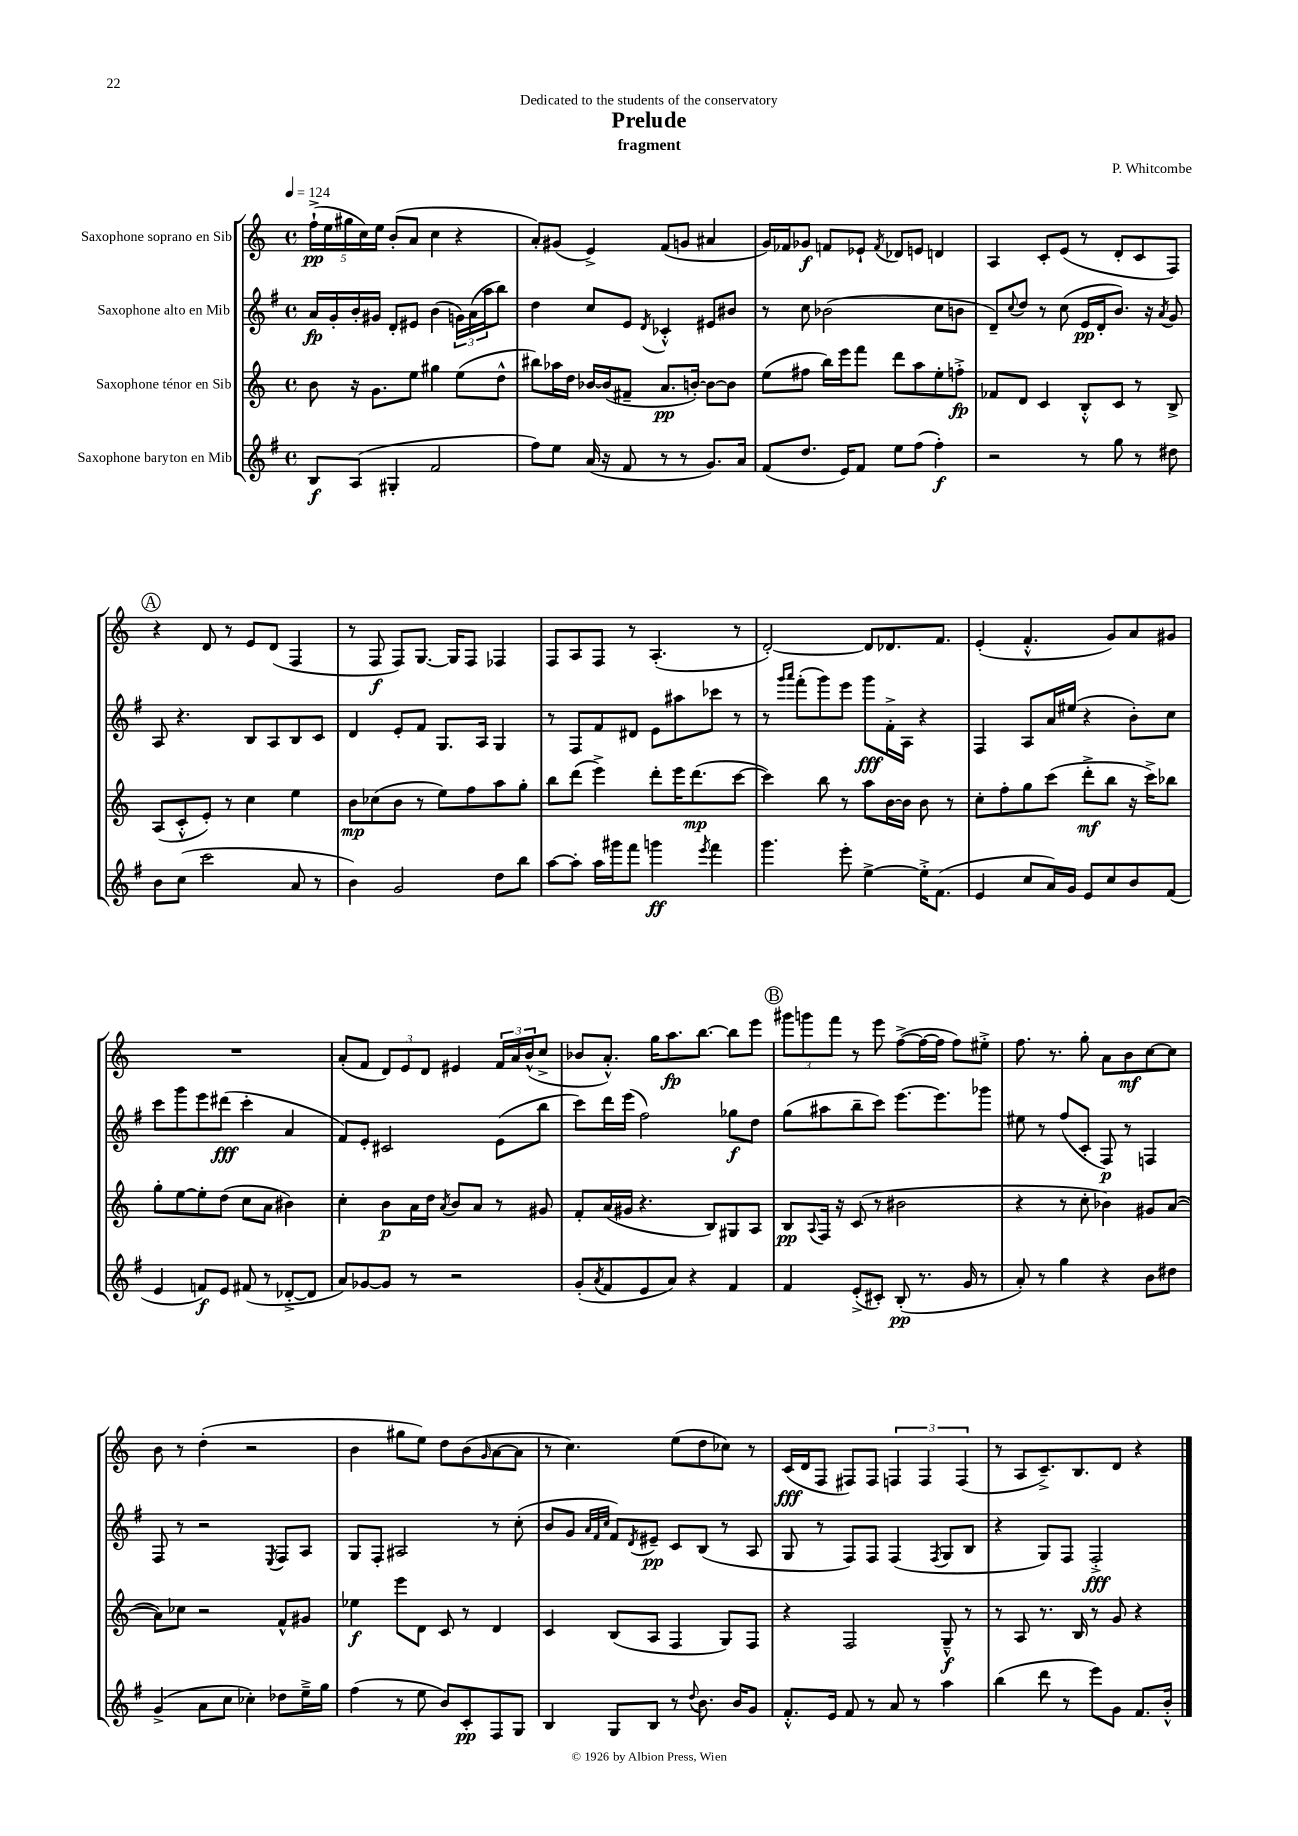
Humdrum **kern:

**kern	**dynam	**kern	**dynam	**kern	**dynam	**kern	**dynam
*part4	*part4	*part3	*part3	*part2	*part2	*part1	*part1
*staff4	*staff4	*staff3	*staff3	*staff2	*staff2	*staff1	*staff1
*I"Saxophone baryton en Mib	*	*I"Saxophone ténor en Sib	*	*I"Saxophone alto en Mib	*	*I"Saxophone soprano en Sib	*
*clefG2	*	*clefG2	*	*clefG2	*	*clefG2	*
*k[f#]	*	*k[]	*	*k[f#]	*	*k[]	*
*M4/4	*	*M4/4	*	*M4/4	*	*M4/4	*
*met(c)	*	*met(c)	*	*met(c)	*	*met(c)	*
*MM124	*	*MM124	*	*MM124	*	*MM124	*
=1	=1	=1	=1	=1	=1	=1	=1
8B/L	f	8b\	.	16a/LL	fp	(20ff`^\LL	pp
.	.	.	.	.	.	20ee\	.
.	.	.	.	16g'/	.	.	.
.	.	.	.	.	.	20gg#X\	.
(8A/J	.	16r	.	16b'/	.	.	.
.	.	.	.	.	.	20cc\)	.
.	.	8.g\L	.	16g#X/JJ	.	.	.
.	.	.	.	.	.	20ee\JJ	.
4G#X'/	.	.	.	8d'/L	.	(8b'/L	.
.	.	8ee\J	.	8e#X/J	.	8a/J	.
2f#/	.	4gg#X\	.	(4b\	.	4cc\	.
.	.	(8ee\L	.	24gn\LL)	.	4r	.
.	.	.	.	(24a\	.	.	.
.	.	.	.	24aa\J	.	.	.
.	.	8dd^^\J	.	8bb\J)	.	.	.
=2	=2	=2	=2	=2	=2	=2	=2
8ff#\L)	.	8bb#X\L)	.	4dd\	.	8a'/L)	.
8ee\J	.	16aa-X\L	.	.	.	(8g#X/J	.
.	.	16dd\JJ	.	.	.	.	.
(16a/	.	[16b-X/LL	.	8cc/L	.	4e^/)	.
16r	.	(16b-/J]	.	.	.	.	.
8f#/	.	8f#X~/J	.	8e/J	.	.	.
.	.	.	.	8qd/	.	.	.
8r	.	8.a/L	pp	4c-X'^^/	.	(8f/L	.
8r	.	.	.	.	.	8gn/J	.
.	.	[16bn'/Jk)	.	.	.	.	.
8.g/L)	.	8b\L_	.	8e#X/L	.	4a#X/	.
.	.	8b\J]	.	8b#X/J	.	.	.
16a/Jk	.	.	.	.	.	.	.
=3	=3	=3	=3	=3	=3	=3	=3
(8f#/L	.	(8ee\L	.	8r	.	16g/LL)	.
.	.	.	.	.	.	16f-X/J	.
8.dd/J	.	8ff#X\J	.	8cc\	.	8g-X/J	f
.	.	16bb\LL)	.	(2b-X\	.	8fn/L	.
16e/KL)	.	16eee\J	.	.	.	.	.
8f#/J	.	8fff\J	.	.	.	8e-X`/J	.
.	.	.	.	.	.	8qf/	.
8ee\L	.	8ddd\L	.	.	.	8d-X/L	.
(8ff#\J	.	8aa\	.	.	.	8en/J	.
4ff#'\)	f	8ee'\	.	8cc\L	.	4dn/	.
.	.	8ffn'^\J	fp	8bn\J	.	.	.
=4	=4	=4	=4	=4	=4	=4	=4
2r	.	8f-X/L	.	8d~/L)	.	4A/	.
.	.	.	.	8qqcc/	.	.	.
.	.	8d/J	.	8dd/J	.	.	.
.	.	4c/	.	8r	.	8c'/L	.
.	.	.	.	(8cc\	.	(8e/J	.
8r	.	8B'^^/L	.	16e/LL	pp	8r	.
.	.	.	.	16d'/J	.	.	.
8gg\	.	8c/J	.	8.b/J)	.	8d'/L	.
8r	.	8r	.	.	.	8c/	.
.	.	.	.	16r	.	.	.
.	.	.	.	8qa/	.	.	.
8dd#X\	.	8B^/	.	8g/	.	8F/J)	.
!!LO:LB:g=z
!!LO:REH:place=s1:t=A
=5	=5	=5	=5	=5	=5	=5	=5
8b\L	.	(8A/L	.	8A/	.	4r	.
(8cc\J	.	8c'^^/	.	4.r	.	.	.
2ccc\	.	8e'/J)	.	.	.	8d/	.
.	.	8r	.	.	.	8r	.
.	.	4cc\	.	8B/L	.	8e/L	.
.	.	.	.	8A/	.	(8d/J	.
8a/	.	4ee\	.	8B/	.	4F/	.
8r	.	.	.	8c/J	.	.	.
=6	=6	=6	=6	=6	=6	=6	=6
4b\)	.	8b\L	mp	4d/	.	8r	.
.	.	(8cc-X\	.	.	.	8F/	f
2g/	.	8b\J	.	8e'/L	.	8F/L)	.
.	.	8r	.	8f#/J	.	[8.G/J	.
.	.	8ee\L)	.	8.G/L	.	.	.
.	.	.	.	.	.	16G/KL]	.
.	.	8ff\	.	.	.	8F/J	.
.	.	.	.	16A/Jk	.	.	.
8dd\L	.	8aa\	.	4G/	.	4F-X/	.
8bb\J	.	8gg'\J	.	.	.	.	.
=7	=7	=7	=7	=7	=7	=7	=7
[8aa\L	.	8bb\L	.	8r	.	8F/L	.
8aa'\J]	.	(8ddd\J	.	8F#/L	.	8A/	.
16aa\LL	.	4eee^\)	.	8f#/	.	8F/J	.
16ggg#X\J	.	.	.	.	.	.	.
8fff#\J	.	.	.	8d#X/J	.	8r	.
4gggn\	ff	8ddd'\L	.	8e\L	.	(4.A'/	.
.	.	16eee\K	.	8aa#X\	.	.	.
.	.	(8.ddd\	mp	.	.	.	.
8qeee/	.	.	.	.	.	.	.
4fff#\	.	.	.	8ccc-X\J	.	.	.
.	.	[8ccc\J	.	8r	.	8r	.
=8	=8	=8	=8	=8	=8	=8	=8
4.ggg\	.	4ccc\])	.	8r	.	[2d'/)	.
.	.	.	.	16qqggg/LL	.	.	.
.	.	.	.	16qqaaa/JJ	.	.	.
.	.	.	.	(8fff#'\L	.	.	.
.	.	8bb\	.	8ggg\)	.	.	.
8eee'\	.	8r	.	8eee\J	.	.	.
[4ee^\	.	8aa\L	.	8ggg\L	fff	8d/L]	.
.	.	[16b\L	.	16f#'^\L	.	8.d-X/	.
.	.	16b\JJ]	.	16A\JJ	.	.	.
16ee'^\KL]	.	8b\	.	4r	.	.	.
(8.f#\J	.	.	.	.	.	8.f/J	.
.	.	8r	.	.	.	.	.
=9	=9	=9	=9	=9	=9	=9	=9
4e/	.	8cc'\L	.	4F#/	.	(4e'/	.
.	.	8ff'\	.	.	.	.	.
8cc/L	.	8gg\	.	8A/L	.	4.f'^^/	.
16a/L)	.	(8ccc\J	.	16a/L	.	.	.
16g/JJ	.	.	.	(16ee#X/JJ	.	.	.
8e/L	.	8ddd'^\L	mf	4r	.	.	.
8cc/	.	8bb\J	.	.	.	8g/L)	.
8b/	.	16r	.	8b'\L)	.	8a/	.
.	.	16ccc^\KL)	.	.	.	.	.
(8f#/J	.	8bb-X\J	.	8cc\J	.	8g#X/J	.
!!LO:LB:g=z
=10	=10	=10	=10	=10	=10	=10	=10
4e/	.	8gg'\L	.	8ccc\L	.	1r	.
.	.	[8ee\	.	8ggg\	.	.	.
8fn/L)	f	8ee'\]	.	8eee\	.	.	.
8e/J	.	(8dd\J	.	(8ddd#X\J	fff	.	.
(8f#X/	.	8cc\L	.	4ccc'\	.	.	.
8r	.	8a\J	.	.	.	.	.
[8d-X'^/L	.	4b#X\)	.	4a/	.	.	.
8d-/J]	.	.	.	.	.	.	.
=11	=11	=11	=11	=11	=11	=11	=11
8a/L)	.	4cc'\	.	8f#/L)	.	(8a'/L	.
[8g-X/	.	.	.	8e'/J	.	8f/J	.
8g-/J]	.	8b\L	p	2c#X/	.	12d/L)	.
.	.	.	.	.	.	12e/	.
8r	.	16a\L	.	.	.	.	.
.	.	.	.	.	.	12d/J	.
.	.	16dd\JJ	.	.	.	.	.
.	.	8qa/	.	.	.	.	.
2r	.	8b/L	.	.	.	4e#X/	.
.	.	8a/J	.	.	.	.	.
.	.	8r	.	(8e\L	.	24f/LL	.
.	.	.	.	.	.	24a/	.
.	.	.	.	.	.	(24b^^/J	.
.	.	8g#X/	.	8bb\J	.	8cc^/J	.
=12	=12	=12	=12	=12	=12	=12	=12
(8g'/L	.	8f'/L	.	8ccc\L)	.	8b-X/L	.
8qa/	.	.	.	.	.	.	.
8f#/	.	(16a/L	.	16ddd\L	.	8.a'^^/J)	.
.	.	16g#X/JJ	.	(16eee\JJ	.	.	.
8e/	.	4.r	.	2ff#\)	.	.	.
.	.	.	.	.	.	16gg\KL	.
8a/J)	.	.	.	.	.	8.aa\	fp
4r	.	.	.	.	.	.	.
.	.	.	.	.	.	[8.bb\J	.
.	.	8B/L)	.	.	.	.	.
4f#/	.	8G#X/	.	8gg-X\L	f	8bb\L]	.
.	.	8A/J	.	8dd\J	.	8eee\J	.
!!LO:REH:place=s1:t=B
=13	=13	=13	=13	=13	=13	=13	=13
4f#/	.	8B/L	pp	(8gg\L	.	12ggg#X\L	.
.	.	.	.	.	.	12gggn\	.
.	.	8qqA/	.	.	.	.	.
.	.	16F/Jk	.	8aa#X\	.	.	.
.	.	.	.	.	.	12fff\J	.
.	.	16r	.	.	.	.	.
(8e'^/L	.	(8c/	.	8bb~\	.	8r	.
8c#X'/J)	.	8r	.	8ccc\J)	.	8eee\	.
(8B'/	pp	2b#X\	.	[8.eee\L	.	([8ff^\L	.
8.r	.	.	.	.	.	16ff\L_	.
.	.	.	.	8.eee\]	.	16ff\JJ]	.
.	.	.	.	.	.	8ff\L)	.
16g/	.	.	.	.	.	.	.
8r	.	.	.	8ggg-X\J	.	8ee#X'^\J	.
=14	=14	=14	=14	=14	=14	=14	=14
8a'/)	.	4r	.	8ee#X\	.	8.ff\	.
8r	.	.	.	8r	.	.	.
.	.	.	.	.	.	8.r	.
4gg\	.	8r	.	(8ff#/L	.	.	.
.	.	8cc'\	.	8c'/J	.	8gg'\	.
4r	.	4b-X\)	.	8F#/)	p	8a\L	.
.	.	.	.	8r	.	8b\	mf
8b\L	.	8g#X/L	.	4Fn/	.	[8cc\	.
8dd#X\J	.	([8a/J	.	.	.	8cc\J]	.
!!LO:LB:g=z
=15	=15	=15	=15	=15	=15	=15	=15
(4g^/	.	8a\L])	.	8F#/	.	8b\	.
.	.	8cc-X\J	.	8r	.	8r	.
8a\L	.	2r	.	2r	.	(4dd'\	.
8cc\J	.	.	.	.	.	.	.
4cc-X'\)	.	.	.	.	.	2r	.
.	.	.	.	8qE/	.	.	.
8dd-X\L	.	8f^^/L	.	8F#/L	.	.	.
16ee~^\L	.	8g#X/J	.	8A/J	.	.	.
16gg\JJ	.	.	.	.	.	.	.
=16	=16	=16	=16	=16	=16	=16	=16
(4ff#\	.	4ee-X\	f	8G/L	.	4b\	.
.	.	.	.	8F#'/J	.	.	.
8r	.	8eee\L	.	2A#X/	.	8gg#X\L	.
8ee\	.	8d\J	.	.	.	8ee\J)	.
8b/L)	.	8c/	.	.	.	8dd\L	.
8c'/	pp	8r	.	.	.	(8b\	.
.	.	.	.	.	.	16qqg/	.
8F#/	.	4d/	.	8r	.	[8a\	.
8G/J	.	.	.	(8cc'\	.	8a\J]	.
=17	=17	=17	=17	=17	=17	=17	=17
4B/	.	4c/	.	8b/L	.	8r	.
.	.	.	.	8g/J	.	4.cc\)	.
.	.	.	.	32qqa/LLL	.	.	.
.	.	.	.	32qqf#/	.	.	.
.	.	.	.	32qqcc/JJJ	.	.	.
8G/L	.	(8B/L	.	8f#/L)	.	.	.
.	.	.	.	8qd/	.	.	.
8B/J	.	8A/J	.	8e#X~/J	pp	.	.
8r	.	4F/	.	8c/L	.	(8ee\L	.
8qqdd/	.	.	.	.	.	.	.
8.b\	.	.	.	(8B/J	.	8dd\	.
.	.	8G/L)	.	8r	.	8cc-X\J)	.
16b/KL	.	.	.	.	.	.	.
8g/J	.	8F/J	.	8A/	.	8r	.
=18	=18	=18	=18	=18	=18	=18	=18
8.f#'^^/L	.	4r	.	8G/	.	(16c/LL	fff
.	.	.	.	.	.	16d/J	.
.	.	.	.	8r	.	8F/J	.
16e/Jk	.	.	.	.	.	.	.
8f#/	.	2F/	.	8F#/L)	.	8F#X/L)	.
8r	.	.	.	8F#/J	.	8F#/J	.
8a/	.	.	.	(4F#/	.	6Fn/	.
8r	.	.	.	.	.	.	.
.	.	.	.	.	.	6F/	.
.	.	.	.	8qF#/	.	.	.
4aa\	.	8G~^^/	f	8G/L	.	.	.
.	.	.	.	.	.	(6F/	.
.	.	8r	.	8B/J	.	.	.
=19	=19	=19	=19	=19	=19	=19	=19
(4bb\	.	8r	.	4r	.	8r	.
.	.	8A/	.	.	.	8A/L	.
8ddd\	.	8.r	.	8G/L)	.	8.c~^/)	.
8r	.	.	.	8F#/J	.	.	.
.	.	16B/	.	.	.	8.B/	.
8eee\L)	.	8r	.	2F#'^/	fff	.	.
8g\J	.	8g/	.	.	.	8d/J	.
8.f#/L	.	4r	.	.	.	4r	.
16b'^^/Jk	.	.	.	.	.	.	.
==	==	==	==	==	==	==	==
*-	*-	*-	*-	*-	*-	*-	*-
